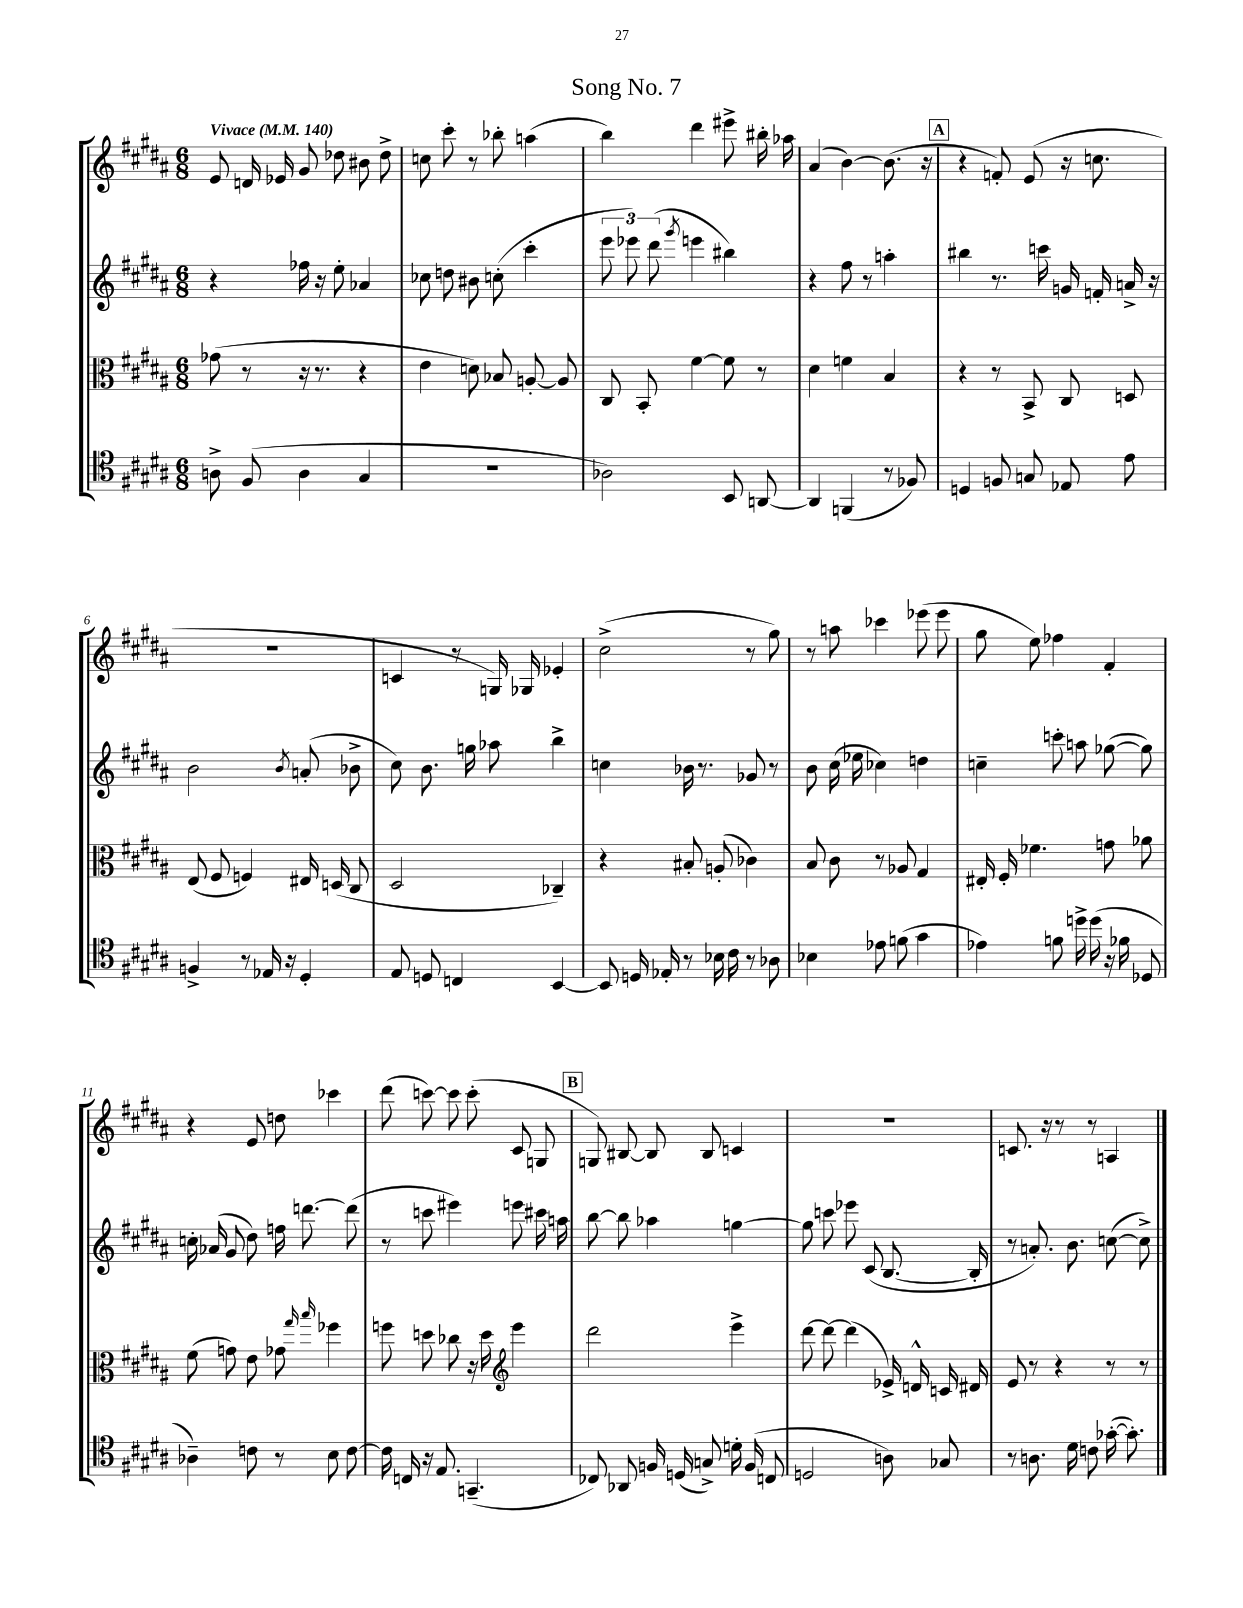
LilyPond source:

\header { title = "Song No. 7" }
<<
\new StaffGroup <<
\new Staff = "s0" {
    \clef treble \key b \major \numericTimeSignature \time 6/8 \tempo "Vivace" 4 = 140
    \autoBeamOff e'8 d'16 ees'16 gis'8 des''8 bis'8 des''8-> |
    c''8 cis'''8-. r8 bes''8-. a''4( |
    b''4) dis'''4 eis'''8-> bis''16-. aes''16 |
    ais'4( b'4~) b'8.( r16 |
    \mark \markup { \box "A" } r4 f'8-.) e'8( r16 c''8. |
    R2. |
    c'4 r8 g16) ges16 ees'4-. |
    cis''2->( r8 gis''8) |
    r8 a''8 ces'''4 ees'''8( ees'''8 |
    gis''8 e''8) fes''4 fis'4-. |
    r4 e'8 d''8 ces'''4 |
    dis'''8( c'''8~) c'''8 c'''8-.( cis'8 g8 |
    \mark \markup { \box "B" } g8) bis8~ bis8 bis8 c'4 |
    R2. |
    c'8. r16 r8 r8 a4 \bar "|." |
}
\new Staff = "s1" {
    \clef treble \key b \major \numericTimeSignature \time 6/8
    \autoBeamOff r4 fes''16 r16 e''8-. aes'4 |
    ces''8 d''8 bis'8 c''8-.( cis'''4-. |
    \tuplet 3/2 { e'''8 ees'''8) dis'''8( } \acciaccatura { gis'''8 } e'''4 bis''4) |
    r4 fis''8 r8 a''4-. |
    \mark \markup { \box "A" } bis''4 r8. c'''16 g'16 f'16-. a'16-> r16 |
    b'2 \acciaccatura { b'8 } a'8-.( bes'8-> |
    cis''8) b'8. g''16 aes''8 b''4-> |
    c''4 bes'16 r8. ges'8 r8 |
    b'8 cis''16( ees''16 ces''4) d''4 |
    c''4-- c'''8-. a''8 ges''8~( ges''8) |
    c''16-. aes'16( gis'8 dis''8) f''16 d'''8.~ d'''8( |
    r8 c'''8 eis'''4) e'''8 cis'''16 a''16 |
    \mark \markup { \box "B" } b''8~ b''8 aes''4 g''4~ |
    g''8 c'''8 ees'''8 cis'8( b8.~ b16-. |
    r8 a'8.-.) b'8. c''8~( c''8->) \bar "|." |
}
\new Staff = "s2" {
    \clef alto \key b \major \numericTimeSignature \time 6/8
    \autoBeamOff ges'8( r8 r16 r8. r4 |
    e'4 d'8) bes8 a8~-. a8 |
    cis8 b,8-. fis'4~ fis'8 r8 |
    dis'4 f'4 b4 |
    \mark \markup { \box "A" } r4 r8 b,8-> cis8 d8 |
    e8( fis8 f4) eis16 d16( cis8 |
    dis2 ces4--) |
    r4 bis8-. a8-.( ces'4) |
    b8 cis'8 r8 aes8 gis4 |
    eis16-. fis16-. fes'4. g'8 aes'8 |
    fis'8( g'8) e'8 ges'8 \grace { gis''16 b''16 } fes''4 |
    f''8 d''8 ces''8 r16 d''16 \clef treble e'''4 |
    \mark \markup { \box "B" } dis'''2 e'''4-> |
    dis'''8~ dis'''8~ dis'''4( ees'16->) d'16-^ c'16 dis'16 |
    e'8 r8 r4 r8 r8 \bar "|." |
}
\new Staff = "s3" {
    \clef tenor \key b \major \numericTimeSignature \time 6/8
    \autoBeamOff a8-> fis8( a4 gis4 |
    R2. |
    aes2) b,8 a,8~ |
    a,4 f,4( r8 fes8) |
    \mark \markup { \box "A" } d4 f8 g8 ees8 e'8 |
    f4-> r8 ees16 r16 dis4-. |
    e8 d8 c4 b,4~ |
    b,8 d16 ees16-. r8 bes16 cis'16 r8 aes8 |
    bes4 ees'8 f'8( gis'4 |
    ees'4) f'8 d''16-> d''16( r16 fes'16 des8 |
    aes4--) c'8 r8 b8 c'8~ |
    c'16 c16 r16 e8. g,4.--( |
    \mark \markup { \box "B" } ces8) aes,8 f16 d16( g8->) d'16-. f16( c8 |
    d2 a8) ges8 |
    r8 a8. dis'16 c'8 ges'16~-.( ges'8.-.) \bar "|." |
}
>>
>>
